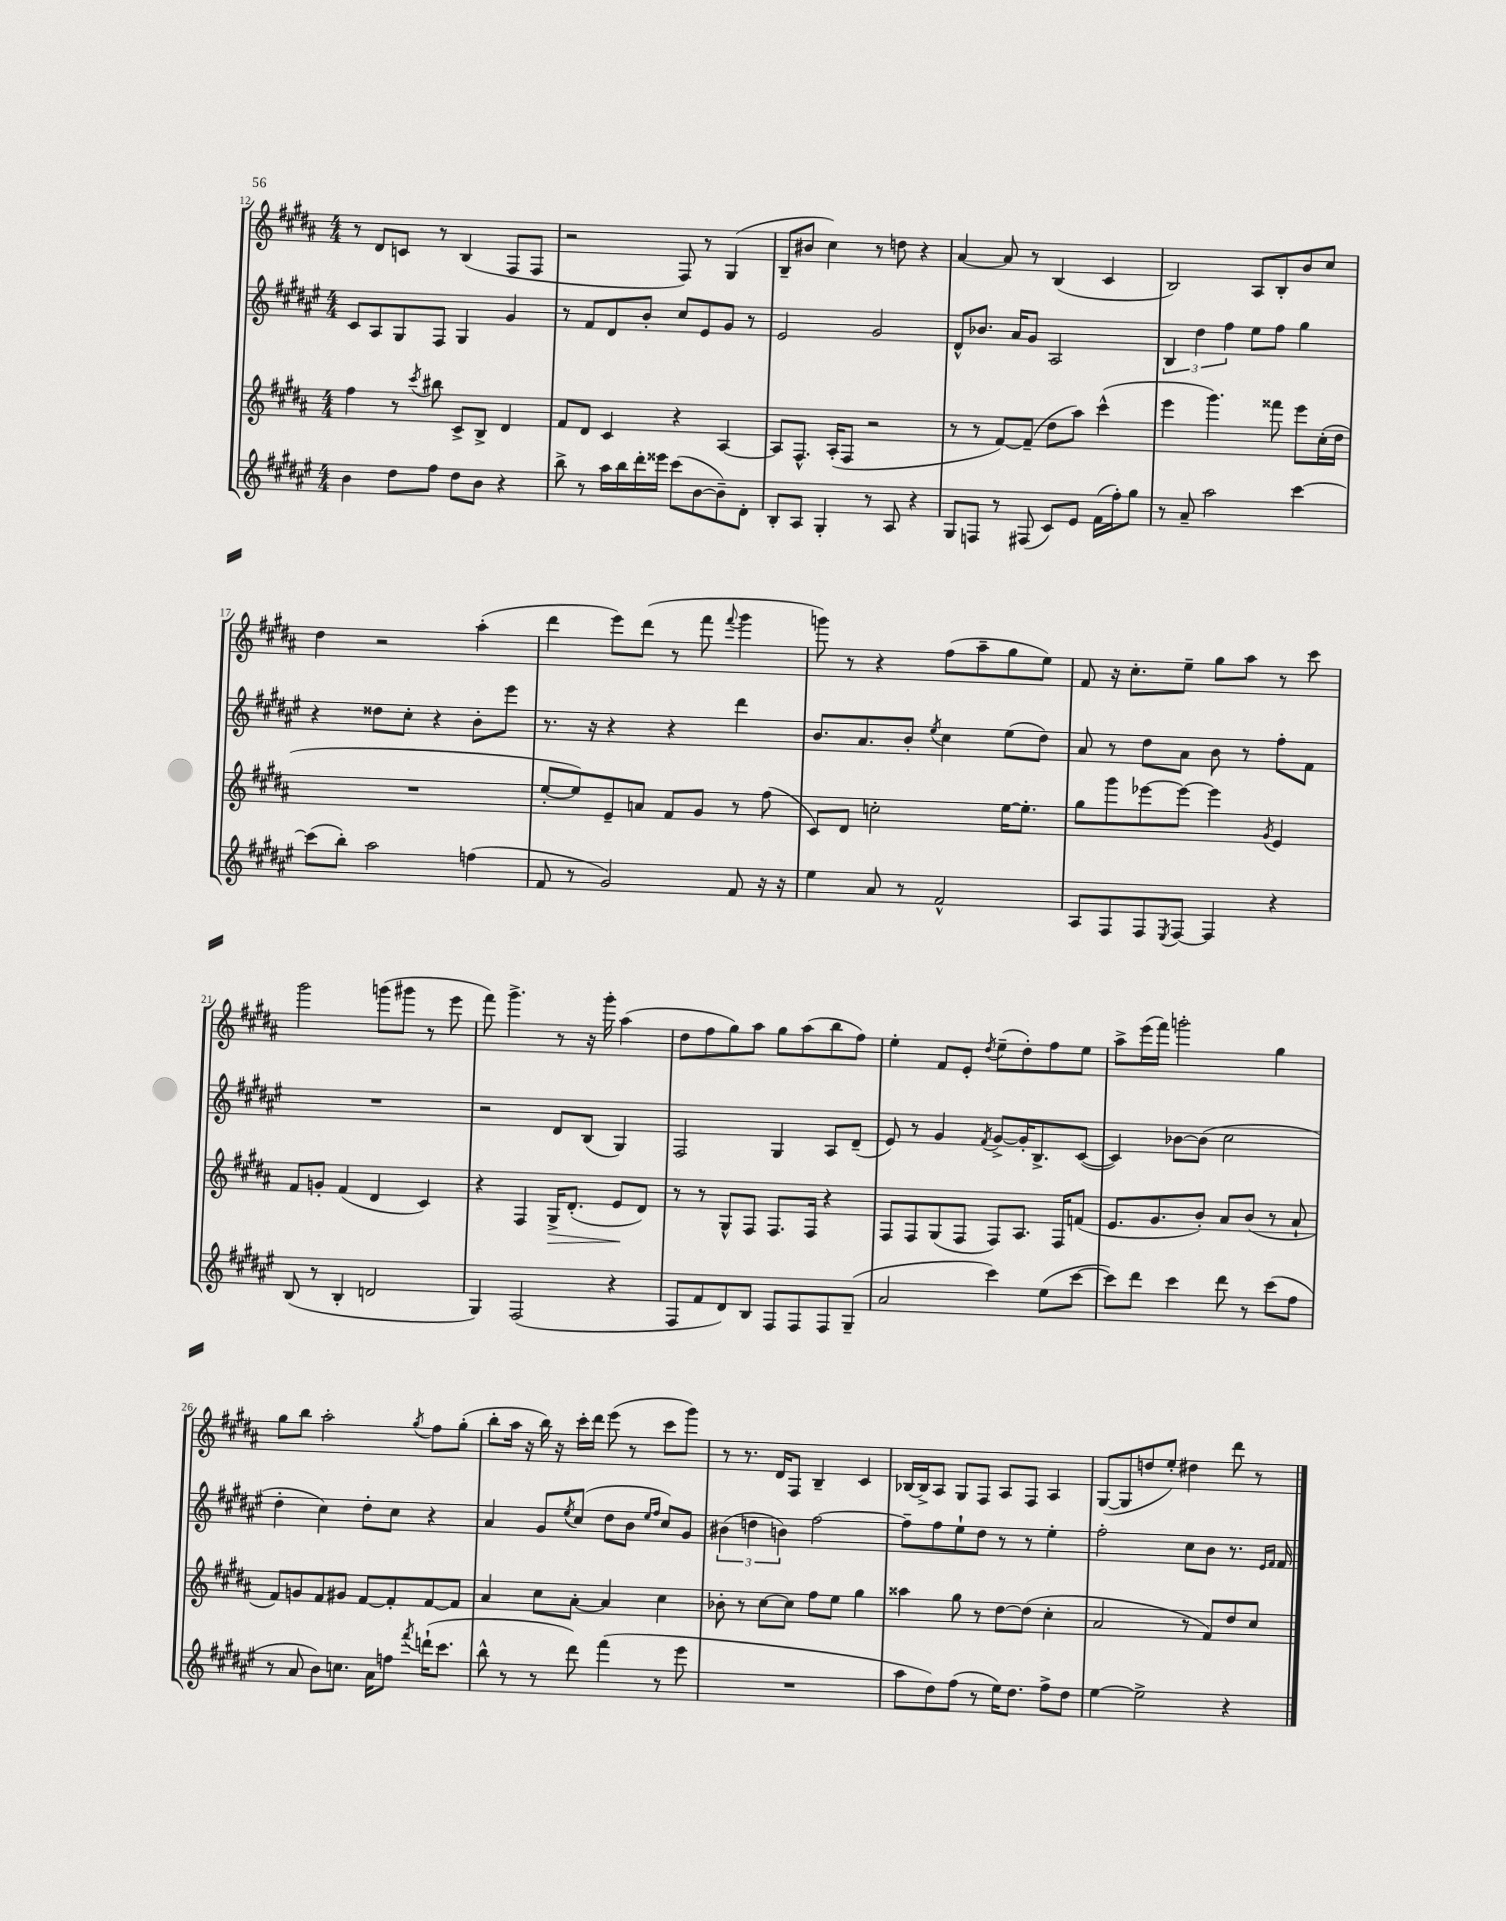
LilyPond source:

<<
\new StaffGroup <<
\new Staff = "s0" {
    \clef treble \key b \major \numericTimeSignature \time 4/4
    r8 dis'8 c'8 r8 b4( fis8 fis8 |
    r2 fis8) r8 gis4( |
    b8-- bis'8 cis''4) r8 d''8 r4 |
    ais'4~ ais'8 r8 b4( cis'4 |
    b2) ais8 b8-. b'8 cis''8 |
    dis''4 r2 ais''4-.( |
    dis'''4 e'''8) dis'''8( r8 fis'''8 \appoggiatura { fis'''8 } gis'''4 |
    g'''8) r8 r4 fis''8( ais''8-- gis''8 e''8) |
    fis'8 r16 cis''8.-. e''8-- gis''8 ais''8 r8 cis'''8 |
    gis'''2 g'''8( gis'''8 r8 e'''8 |
    fis'''8) gis'''4.-> r8 r16 gis'''16-. ais''4( |
    dis''8 fis''8 gis''8) ais''8 gis''8 ais''8( b''8 fis''8) |
    e''4-. fis'8 e'8-. \acciaccatura { dis''8 } e''8--( dis''8-.) fis''8 e''8 |
    ais''8-> e'''16( fis'''16) g'''2-. gis''4 |
    gis''8 b''8 ais''2-. \acciaccatura { gis''8 } fis''8 gis''8-.( |
    b''8-. ais''16 r16 b''16) r16 cis'''16-. dis'''16 e'''8( r8 cis'''8 gis'''8) |
    r8 r8. dis'16 fis8 b4-- cis'4 |
    bes16~ bes16-> ais8 gis8 fis8 ais8 fis8 ais4 |
    gis8~( gis8 d''8 e''8-.) dis''4 dis'''8 r8 \bar "|." |
}
\new Staff = "s1" {
    \clef treble \key fis \major \numericTimeSignature \time 4/4
    cis'8 ais8 gis8 fis8 gis4 gis'4 |
    r8 fis'8 dis'8 b'8-. cis''8 eis'8 gis'8 r8 |
    eis'2 gis'2 |
    dis'8-^ bes'8. ais'16 gis'8 ais2 |
    \tuplet 3/2 { b4 dis''4 fis''4 } eis''8 fis''8 gis''4 |
    r4 disis''8 cis''8-. r4 b'8-. eis'''8 |
    r8. r16 r4 r4 dis'''4 |
    b'8. ais'8. b'8-. \acciaccatura { eis''8 } cis''4 eis''8( dis''8) |
    ais'8 r8 dis''8 ais'8 b'8 r8 fis''8-. fis'8 |
    R1 |
    r2 dis'8 b8( gis4) |
    fis2 gis4 ais8 dis'8--( |
    eis'8) r8 gis'4 \acciaccatura { fis'8 } gis'8~-> gis'16-. b8.-> cis'8~( |
    cis'4) bes'8~ bes'8( cis''2 |
    dis''4-. cis''4) dis''8-. cis''8 r4 |
    ais'4 gis'8 \acciaccatura { eis''8 } cis''8( dis''8 b'8 \grace { eis''16 fis''16 } cis''8) gis'8 |
    \tuplet 3/2 { bis'4( d''4 b'4) } fis''2~ |
    fis''8-- fis''8 eis''8-! dis''8 r8 r8 eis''4-. |
    fis''2-. cis''8 b'8 r8. \grace { eis'16 fis'16 } fis'16 \bar "|." |
}
\new Staff = "s2" {
    \clef treble \key b \major \numericTimeSignature \time 4/4
    fis''4 r8 \acciaccatura { cis'''8 } bis''8 cis'8-> b8-> dis'4 |
    fis'8 dis'8 cis'4 r4 ais4~ |
    ais8 fis8.-^ ais16-.( fis8 r2 |
    r8 r8 fis'8~) fis'8--( dis''8 ais''8) cis'''4-^( |
    e'''4 gis'''4.) fisis'''8 e'''8 cis''16-.( dis''16 |
    R1 |
    e''8~-. e''8) e'8-- a'8 fis'8 gis'8 r8 fis''8( |
    cis'8) dis'8 c''2-. e''16~ e''8.-. |
    gis''8 gis'''8 ees'''8~ ees'''8~ ees'''4 \acciaccatura { gis'8 } e'4 |
    fis'8 g'8-. fis'4( dis'4 cis'4) |
    r4 fis4 gis16->\> dis'8.-.( e'8\! dis'8) |
    r8 r8 gis8-^ fis8 fis8. fis16 r4 |
    fis8 fis8 gis8( fis8 fis8) ais8. fis16 f'8( |
    e'8. gis'8. b'8-.) ais'8 b'8( r8 ais'8-! |
    fis'8) g'8 fis'8 gis'8 fis'8~ fis'8-. fis'8~ fis'8 |
    ais'4 cis''8 ais'8~-. ais'4 cis''4 |
    bes'8-. r8 cis''8~ cis''8 fis''8 e''8 gis''4 |
    aisis''4 gis''8 r8 dis''8~ dis''8( cis''4-. |
    ais'2 r8 fis'8) dis''8 cis''8 \bar "|." |
}
\new Staff = "s3" {
    \clef treble \key fis \major \numericTimeSignature \time 4/4
    b'4 dis''8 fis''8 dis''8 b'8 r4 |
    b''8-> r8 ais''16 b''16 dis'''16-. eisis'''16 cis'''8( b'8~ b'8--) dis'8-. |
    b8-. ais8 gis4-. r8 ais8 r4 |
    gis8 f8 r8 fis8( cis'8) eis'8 fis'16( fis''16-.) gis''8 |
    r8 ais'8-- ais''2 cis'''4~ |
    cis'''8( b''8-.) ais''2 f''4( |
    fis'8 r8 gis'2) fis'8 r16 r16 |
    eis''4 ais'8 r8 fis'2-^ |
    ais8 fis8 fis8 \acciaccatura { eis8 } fis8~ fis4 r4 |
    b8( r8 b4-. d'2 |
    gis4) fis2( r4 |
    fis8 fis'8 dis'8) b8 fis8 fis8 fis8 gis8--( |
    ais'2 cis'''4) eis''8( cis'''8~ |
    cis'''8) dis'''8 cis'''4 dis'''8 r8 cis'''8( fis''8 |
    r8 ais'8 b'8) c''8. ais'16 f''8 \acciaccatura { fis'''8 } d'''16-!( cis'''8. |
    b''8-^ r8 r8 dis'''8) fis'''4( r8 eis'''8 |
    R1 |
    ais''8 dis''8) fis''8( r8 eis''16) dis''8. fis''8-> dis''8 |
    eis''4~ eis''2-> r4 \bar "|." |
}
>>
>>
\layout { \context { \Score currentBarNumber = #12 } }
